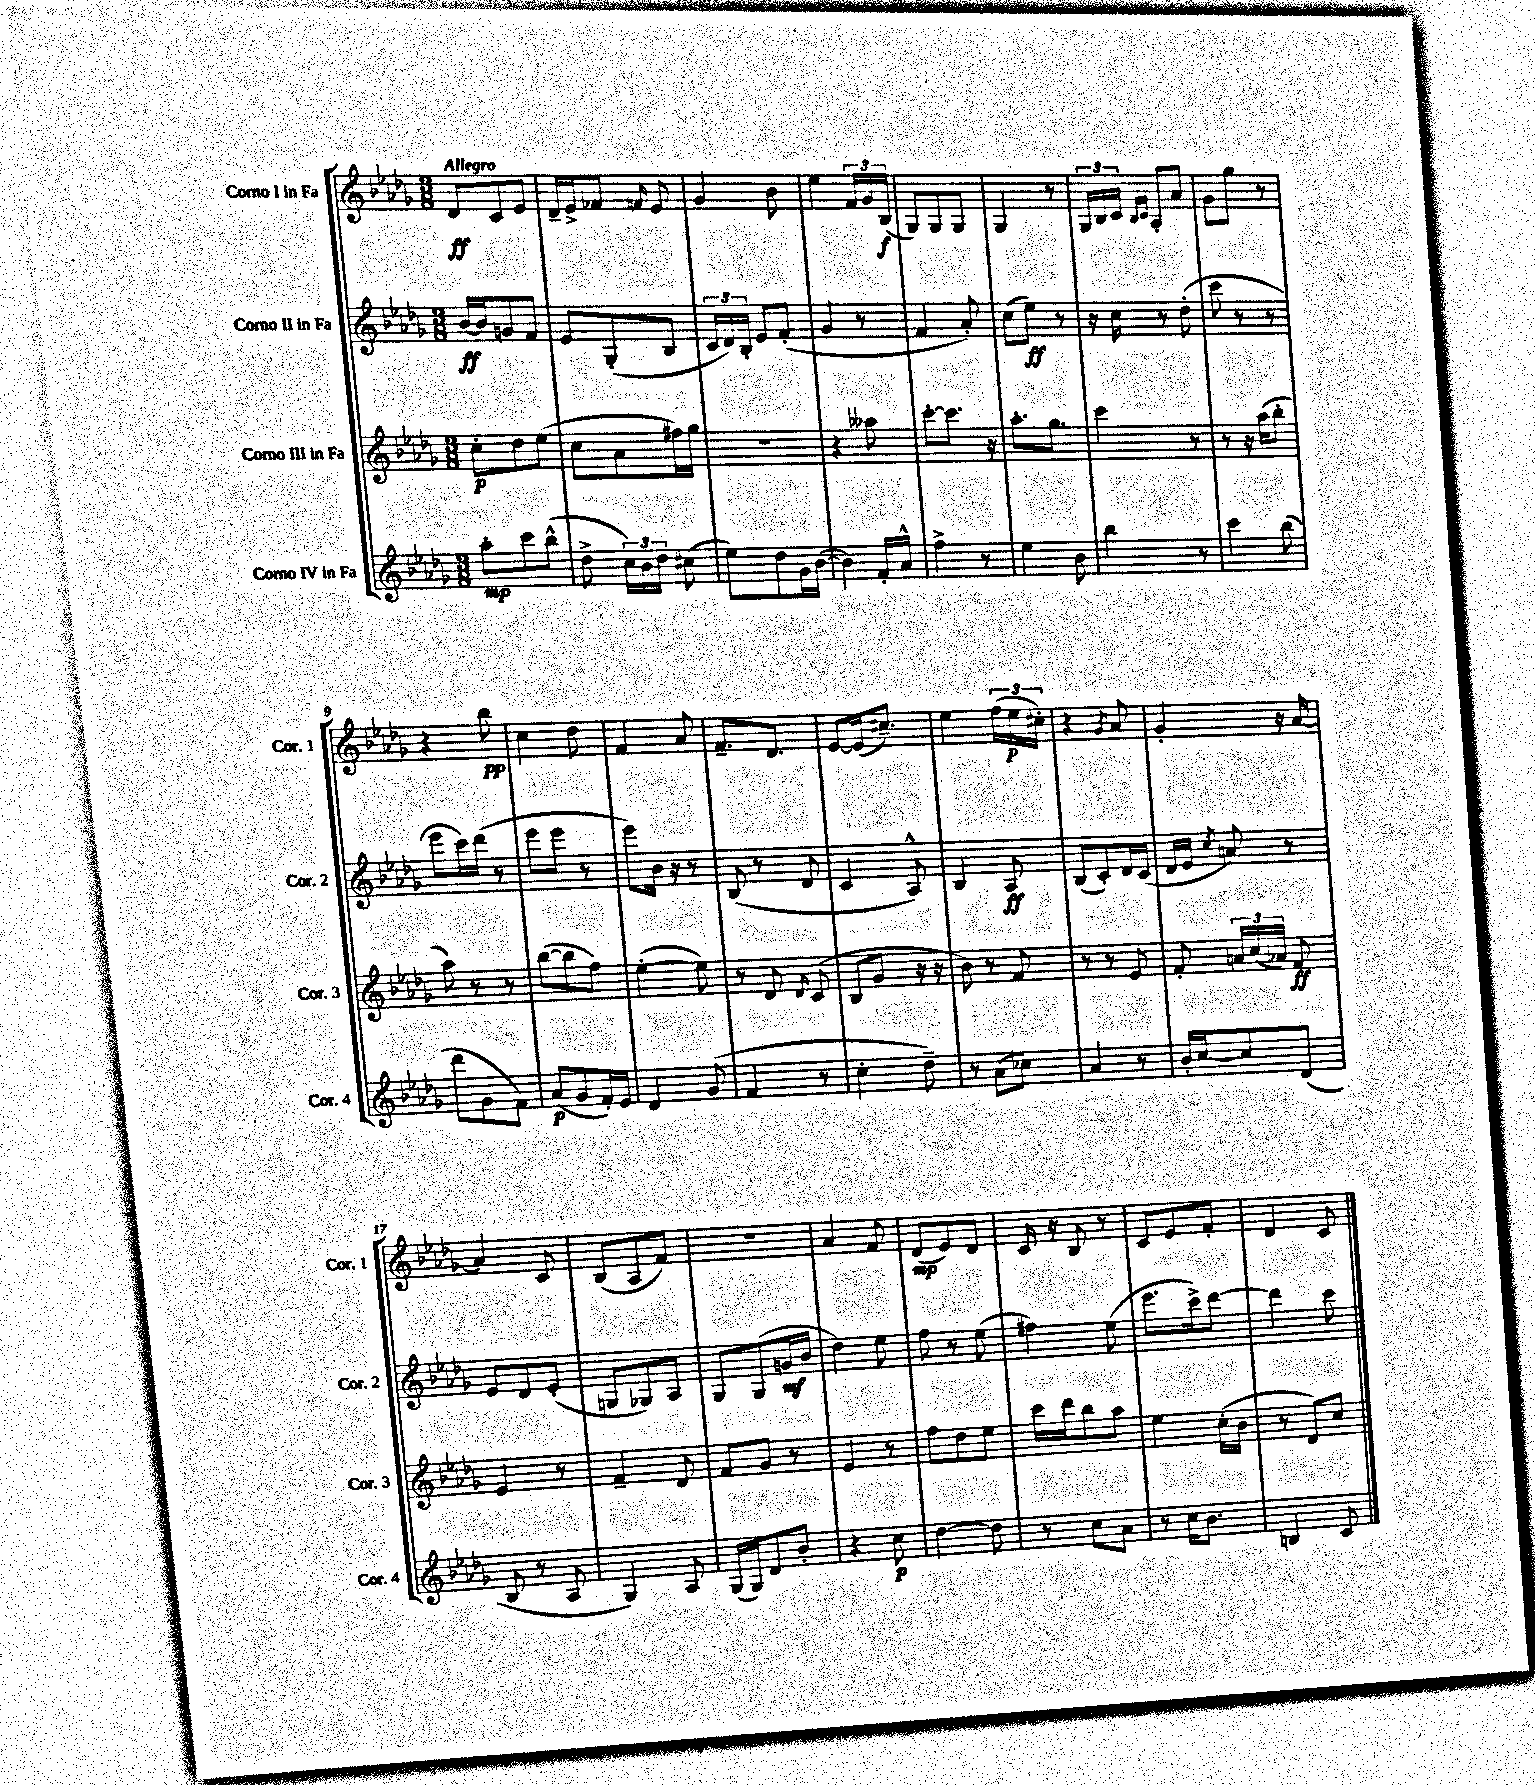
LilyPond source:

<<
\new StaffGroup <<
\new Staff = "s0" \with { instrumentName = "Corno I in Fa" shortInstrumentName = "Cor. 1" } {
    \clef treble \key des \major \numericTimeSignature \time 3/8 \tempo "Allegro"
    \autoBeamOff des'8[\ff c'8 ees'8] |
    des'16[-- ees'16-> fes'8] \grace { f'16 } ees'8 |
    ges'4 bes'8 |
    ees''4 \tuplet 3/2 { f'16[ ges'16 bes16]\f( } |
    ges8[) ges8 ges8] |
    ges4 r8 |
    \tuplet 3/2 { ges16[ bes16 c'16] } \grace { bes16[ c'16] } aes8[-. aes'8] |
    ges'8[ ges''8] r8 |
    r4 bes''8\pp |
    c''4 des''8 |
    f'4 aes'8 |
    f'8.[-- des'8.] |
    ees'8[~ ees'16( cis''8.]--) |
    ees''4 \tuplet 3/2 { f''16[( ees''16\p cis''16]-.) } |
    r4 \acciaccatura { ges'8 } aes'8 |
    ges'4-. r16 aes'16~ |
    aes'4 c'8 |
    bes8[( aes8 f'8]) |
    R4. |
    aes'4 f'8 |
    des'8[\mp( ees'8) des'8] |
    c'16 r16 bes8 r8 |
    c'8[ ees'8 f'8]-. |
    des'4 c'8 \bar "|." |
}
\new Staff = "s1" \with { instrumentName = "Corno II in Fa" shortInstrumentName = "Cor. 2" } {
    \clef treble \key des \major \numericTimeSignature \time 3/8
    \autoBeamOff bes'16[~\ff bes'16 g'8 f'8] |
    ees'8[ ges8-.( bes8] |
    \tuplet 3/2 { c'16[ des'16) bes16]-. } ees'8[ f'8]-.( |
    ges'4 r8 |
    f'4 aes'8-.) |
    c''8[( ees''8]\ff) r8 |
    r16 c''16 r8 des''8-.( |
    c'''8 r8 r8 |
    ees'''8[ c'''16) des'''16]( r8 |
    ees'''8[ ees'''8] r8 |
    ees'''8[) bes'16] r16 r8 |
    bes8( r8 des'8 |
    c'4 aes8-^) |
    bes4 aes8\ff |
    bes8[( c'8-.) des'16 c'16]( |
    des'16[ ees'16] \acciaccatura { c''8 } a'8) r8 |
    ees'8[ des'8 ees'8]-.( |
    g8[ ges8) aes8] |
    ges8[ ges8( g'16\mf bes'16] |
    des''4) ees''8 |
    f''8 r8 ees''8( |
    fis''4) ees''8( |
    ees'''8.[ c'''16->) des'''8]~ |
    des'''4 c'''8 \bar "|." |
}
\new Staff = "s2" \with { instrumentName = "Corno III in Fa" shortInstrumentName = "Cor. 3" } {
    \clef treble \key des \major \numericTimeSignature \time 3/8
    \autoBeamOff c''8[-.\p des''8 ees''8]( |
    c''8[ aes'8 fis''16) ges''16] |
    R4. |
    r4 aeses''8 |
    c'''8[~-. c'''8.] r16 |
    aes''8.[-. ges''8.] |
    c'''4 r8 |
    r8 r16 aes''16[( bes''8]-. |
    aes''8) r8 r8 |
    bes''8[~( bes''8 f''8]) |
    ees''4~-.( ees''8) |
    r8 des'8 \grace { des'16 } c'8( |
    bes8[ ges'8] r16 r16 |
    bes'8) r8 f'8 |
    r8 r8 ees'8 |
    f'8-. \tuplet 3/2 { a'16[ c''16( aes'16]) } f'8\ff |
    ees'4 r8 |
    f'4-- des'8 |
    f'8[ ges'8] r8 |
    ees'4 r8 |
    f''8[ des''8 ees''8] |
    c'''16[ des'''16 bes''8 aes''8] |
    ees''4 c''16[-.( bes'16] |
    r8 des'8[) c''8] \bar "|." |
}
\new Staff = "s3" \with { instrumentName = "Corno IV in Fa" shortInstrumentName = "Cor. 4" } {
    \clef treble \key des \major \numericTimeSignature \time 3/8
    \autoBeamOff aes''8[-.\mp c'''8 bes''8]-^( |
    des''8-> \tuplet 3/2 { c''16[) bes'16 des''16] } cis''8( |
    ees''8[) des''8 ges'16 bes'16]~( |
    bes'4) f'16[-. aes'16]-^ |
    f''4-> r8 |
    ees''4 bes'8 |
    bes''4 r8 |
    c'''4 bes''8( |
    des'''8[ ges'8 f'8]) |
    aes'8[\p( ges'8 f'16-.) ees'16] |
    des'4 ges'8( |
    f'4 r8 |
    c''4-. des''8--) |
    r8 aes'8[( ces''8]) |
    aes'4 r8 |
    bes'16[-. c''16~ c''8 des'8]( |
    bes8 r8 aes8 |
    ges4) aes8 |
    ges16[( ges16) des'8 bes'8]-. |
    r4 c''8\p |
    des''4~ des''8 |
    r8 c''8[ aes'8] |
    r8 c''16[ bes'8.] |
    b4 c'8 \bar "|." |
}
>>
>>
